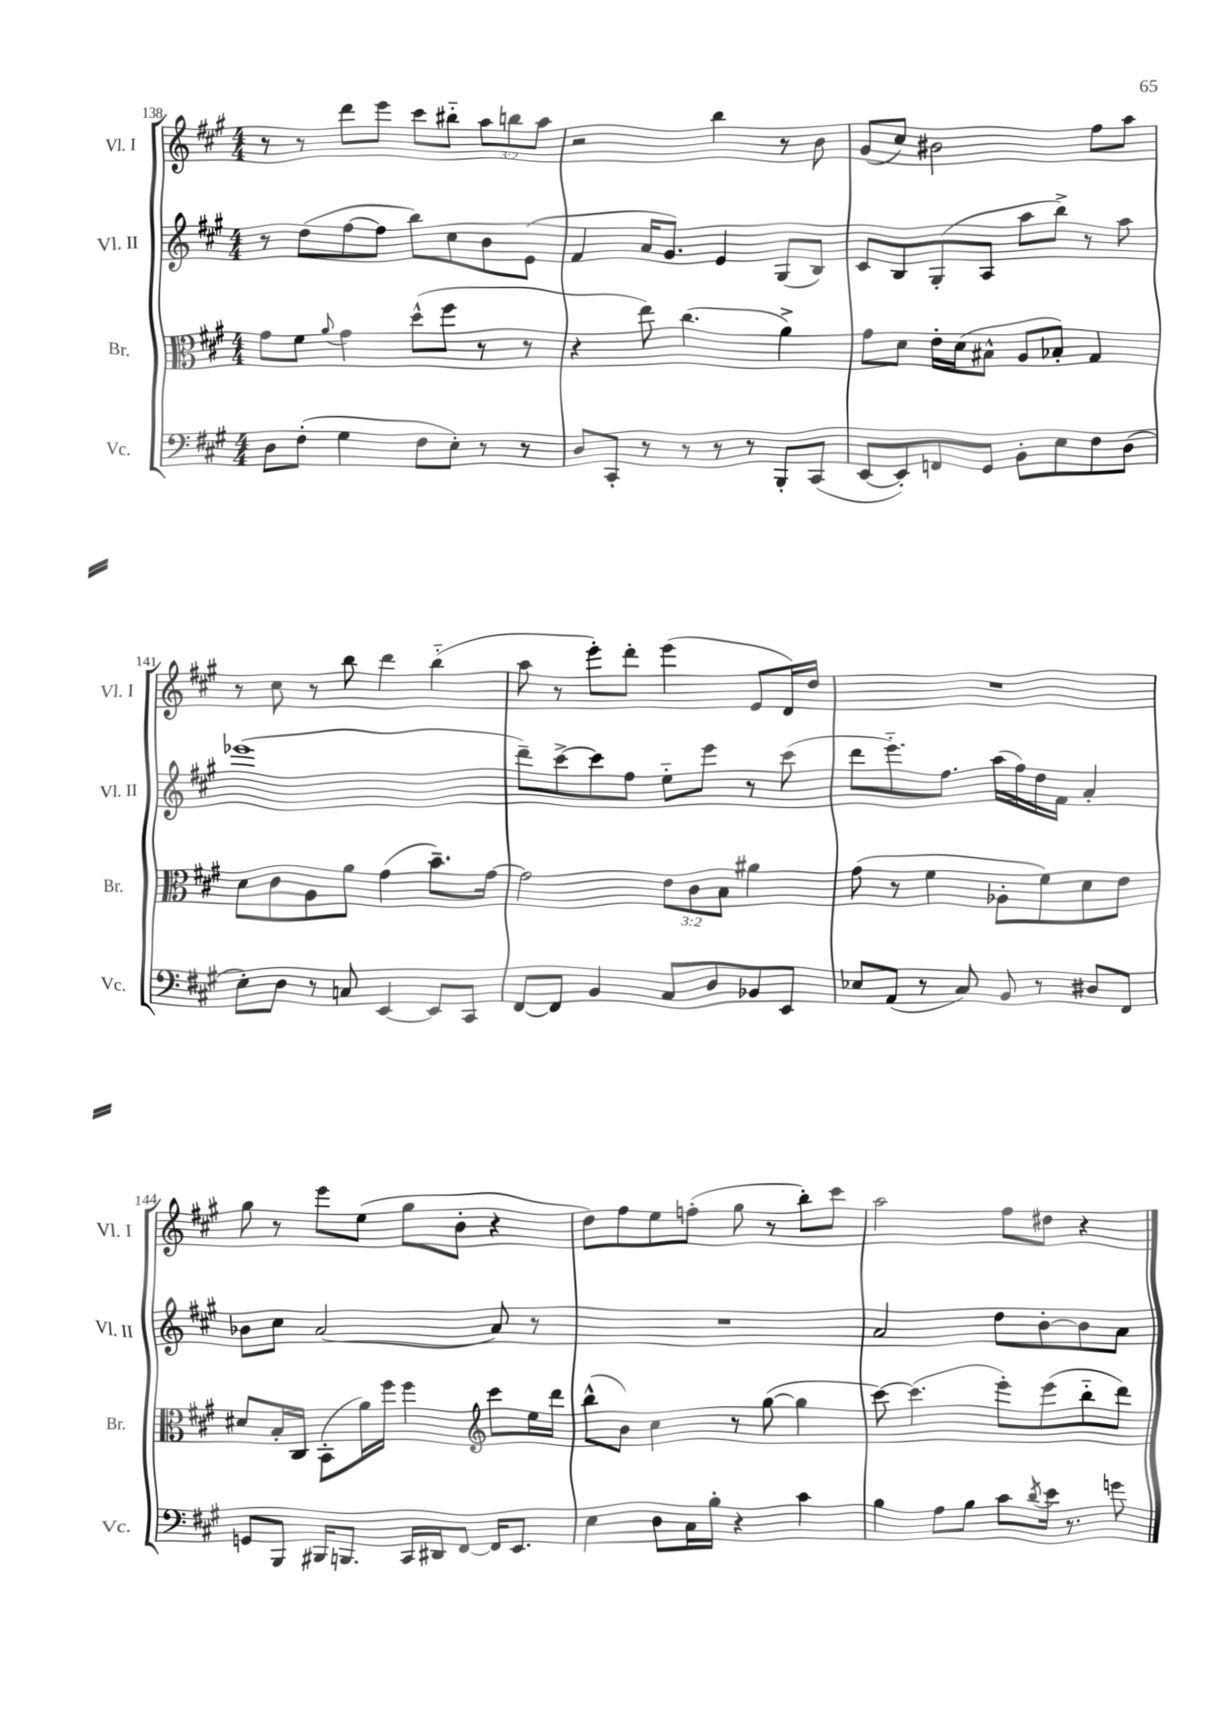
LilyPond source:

<<
\new StaffGroup <<
\new Staff = "s0" \with { instrumentName = "Vl. I" shortInstrumentName = "Vl. I" } {
    \clef treble \key a \major \numericTimeSignature \time 4/4 \override Staff.TupletNumber.text = #tuplet-number::calc-fraction-text
    r8 r8 d'''8 e'''8 cis'''8 bis''8-_ \tuplet 3/2 { a''8 b''8 a''8 } |
    r2 b''4 r8 b'8 |
    gis'8( cis''8) bis'2 fis''8 a''8 |
    r8 cis''8 r8 b''8 d'''4 b''4-_( |
    a''8 r8 e'''8-.) d'''8-. e'''4( e'8 d'16) d''16 |
    R1 |
    gis''8 r8 e'''8 e''8( gis''8 b'8-. r4 |
    d''8) fis''8 e''8 f''8-.( gis''8 r8 b''8-.) cis'''8 |
    a''2 fis''8 dis''8 r4 \bar "|." |
}
\new Staff = "s1" \with { instrumentName = "Vl. II" shortInstrumentName = "Vl. II" } {
    \clef treble \key a \major \numericTimeSignature \time 4/4
    r8 d''8( fis''8~ fis''8 b''8) cis''8 b'8 e'8( |
    fis'4 a'16 gis'8.) e'4 gis8( b8) |
    cis'8 b8 gis8-.( a8 a''8 b''8->) r8 a''8 |
    ees'''1( |
    d'''8--) cis'''8~-> cis'''8 fis''8 e''8-_ e'''8 r8 cis'''8( |
    d'''8 e'''8.-_) fis''8. a''16( fis''16) d''16 fis'16 a'4-. |
    bes'8 cis''8 a'2~ a'8 r8 |
    R1 |
    a'2 d''8 b'8~-. b'8 a'8 \bar "|." |
}
\new Staff = "s2" \with { instrumentName = "Br." shortInstrumentName = "Br." } {
    \clef alto \key a \major \numericTimeSignature \time 4/4 \override Staff.TupletNumber.text = #tuplet-number::calc-fraction-text
    gis'8 fis'8 \appoggiatura { a'8 } gis'4 d''8-^( fis''8 r8 r8 |
    r4 e''8) cis''4.( a'4->) |
    gis'8 d'8 e'16-. d'16( bis8-^ a8 bes8-.) gis4 |
    d'8 cis'8 a8 a'8 gis'4( b'8.--) gis'16~ |
    gis'2 \tuplet 3/2 { e'8 cis'8 b8 } ais'4 |
    gis'8( r8 fis'4 aes8-. fis'8) d'8 e'8 |
    dis'8 b16-. cis16 b,8-.( a'16) fis''16 fis''4 \clef treble cis'''8 e''16 d'''16 |
    b''8-^( b'8) cis''4 r8 gis''8~( gis''4 |
    cis'''8~) cis'''4.( e'''8-.) e'''8( b''8-_ d'''8) \bar "|." |
}
\new Staff = "s3" \with { instrumentName = "Vc." shortInstrumentName = "Vc." } {
    \clef bass \key a \major \numericTimeSignature \time 4/4
    d8 fis8-.( gis4 fis8 e8-.) r8 r8 |
    d8 cis,8-. r8 r8 r8 r8 b,,8-. cis,8( |
    e,8~ e,8-.) f,8 gis,8 b,8-. e8 fis8 d8( |
    e8-.) d8 r8 c8 e,4~ e,8 cis,8 |
    fis,8~ fis,8 b,4 cis8 d8 bes,8 e,8 |
    ees8 a,8( r8 cis8) b,8 r8 dis8 fis,8 |
    g,8 b,,8 bis,,16 b,,8. cis,16 dis,16 fis,8~ fis,16 e,8. |
    e4 d8 cis16 b16-. r4 cis'4 |
    b4 a8 b8 cis'8 \acciaccatura { d'8 } e'16 r8. g'8 \bar "|." |
}
>>
>>
\layout { \context { \Score currentBarNumber = #138 } }
